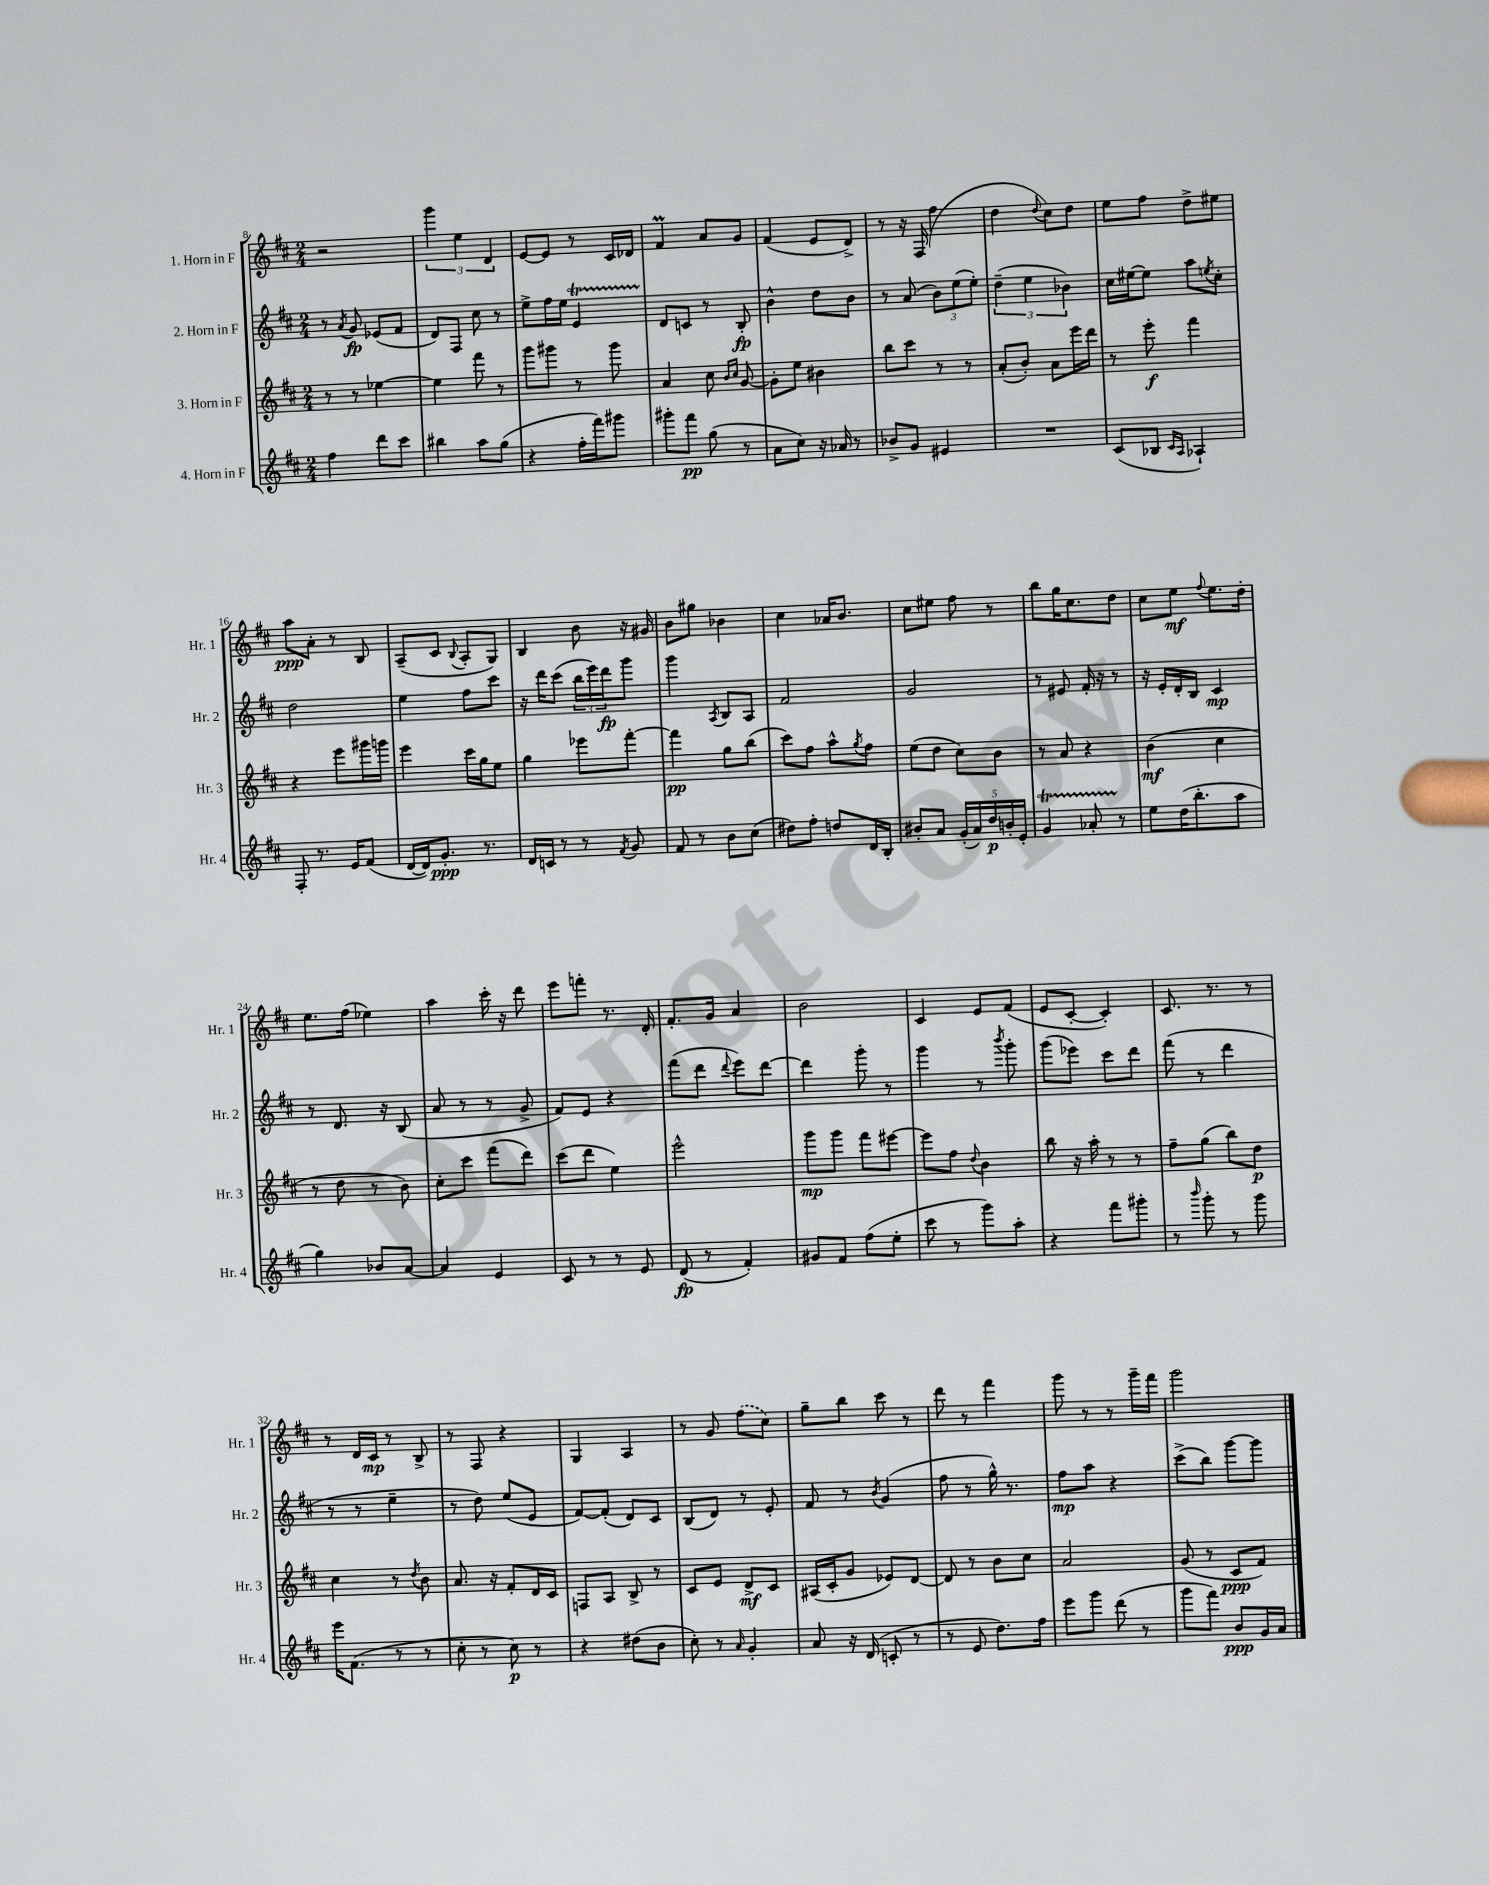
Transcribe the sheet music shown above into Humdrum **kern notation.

**kern	**dynam	**kern	**dynam	**kern	**dynam	**kern	**dynam
*part4	*part4	*part3	*part3	*part2	*part2	*part1	*part1
*staff4	*staff4	*staff3	*staff3	*staff2	*staff2	*staff1	*staff1
*I"4. Horn in F	*	*I"3. Horn in F	*	*I"2. Horn in F	*	*I"1. Horn in F	*
*I'Hr. 4	*	*I'Hr. 3	*	*I'Hr. 2	*	*I'Hr. 1	*
*clefG2	*	*clefG2	*	*clefG2	*	*clefG2	*
*k[f#c#]	*	*k[f#c#]	*	*k[f#c#]	*	*k[f#c#]	*
*M2/4	*	*M2/4	*	*M2/4	*	*M2/4	*
=8	=8	=8	=8	=8	=8	=8	=8
4ff#\	.	8r	.	8r	.	2r	.
.	.	.	.	8qa/	.	.	.
.	.	8r	.	8g/	fp	.	.
8ddd\L	.	[4ee-X\	.	(8e-X/L	.	.	.
8ccc#\J	.	.	.	8f#/J	.	.	.
=9	=9	=9	=9	=9	=9	=9	=9
4bb#X\	.	4ee-\]	.	8d/L)	.	6ggg\	.
.	.	.	.	8F#/J	.	.	.
.	.	.	.	.	.	6ee\	.
8aa\L	.	8fff#\	.	8cc#\	.	.	.
.	.	.	.	.	.	6d/	.
(8gg\J	.	8r	.	8r	.	.	.
=10	=10	=10	=10	=10	=10	=10	=10
4r	.	8ggg\L	.	8ee^\L	.	[8e/L	.
.	.	8ggg#X\J	.	16ff#\L	.	8e/J]	.
.	.	.	.	16ee\JJ	.	.	.
16ff#'\LL	.	8r	.	4eT/	.	8r	.
16fff#\J)	.	.	.	.	.	.	.
8ggg#X\J	.	8ggg#\	.	.	.	16c#/LL	.
.	.	.	.	.	.	16d-X/JJ	.
=11	=11	=11	=11	=11	=11	=11	=11
8ggg#X'\L	.	4a/	.	8d/L	.	4f#m/	.
8fff#\J	pp	.	.	8cn/J	.	.	.
(8gg\	.	8cc#\	.	8r	.	8a/L	.
.	.	16qqb/LL	.	.	.	.	.
.	.	16qqcc#/JJ	.	.	.	.	.
8r	.	[8g/	.	8B'/	fp	8g/J	.
=12	=12	=12	=12	=12	=12	=12	=12
8a\L	.	8g'\L]	.	4b^^\	.	(4f#/	.
8cc#\J)	.	8ee\J	.	.	.	.	.
16r	.	4b#X\	.	8dd\L	.	8e/L	.
16a-X/	.	.	.	.	.	.	.
8r	.	.	.	8b\J	.	8d^/J)	.
=13	=13	=13	=13	=13	=13	=13	=13
8b-X^/L	.	8bb\L	.	8r	.	8r	.
8g/J	.	8ccc#\J	.	(8a/	.	16r	.
.	.	.	.	.	.	(16F#/	.
4e#X/	.	8r	.	12b\L)	.	4ff#\	.
.	.	.	.	(12ee\	.	.	.
.	.	8r	.	.	.	.	.
.	.	.	.	12ee'\J)	.	.	.
=14	=14	=14	=14	=14	=14	=14	=14
2r	.	(8a'/L	.	(6dd~\	.	4dd\	.
.	.	8b'/J)	.	.	.	.	.
.	.	.	.	6ee\	.	.	.
.	.	.	.	.	.	8qqdd/	.
.	.	8a\L	.	.	.	8cc#\L)	.
.	.	.	.	6b-X\)	.	.	.
.	.	16eee\L	.	.	.	8dd\J	.
.	.	16ddd\JJ	.	.	.	.	.
=15	=15	=15	=15	=15	=15	=15	=15
(8c#/L	.	8r	.	16cc#\LL	.	8ee\L	.
.	.	.	.	[16ee#X\J	.	.	.
8B-X/J	.	8eee'\	f	8ee#\J]	.	8ff#\J	.
16qqc#/LL	.	.	.	.	.	.	.
16qqA/JJ	.	.	.	.	.	.	.
4A-X`/)	.	4fff#\	.	8aa\L	.	8dd^\L	.
.	.	.	.	8qeen/	.	.	.
.	.	.	.	8cc#'\J	.	8ee#X\J	.
!!LO:LB:g=z
=16	=16	=16	=16	=16	=16	=16	=16
8F#'/	.	4r	.	2dd\	.	8aa\L	ppp
8.r	.	.	.	.	.	8a'\J	.
.	.	8eee\L	.	.	.	8r	.
16e/KL	.	.	.	.	.	.	.
(8f#/J	.	16ggg#X\L	.	.	.	8B/	.
.	.	16gggn\JJ	.	.	.	.	.
=17	=17	=17	=17	=17	=17	=17	=17
[16d/LL	.	4eee\	.	4ee\	.	(8A~/L	.
16d/J])	.	.	.	.	.	.	.
8.g'/J	ppp	.	.	.	.	8c#/J	.
.	.	.	.	.	.	8qqB/	.
.	.	16ccc#\LL	.	8ff#\L	.	8A'/L	.
8.r	.	16gg\J	.	.	.	.	.
.	.	8ee\J	.	8ccc#\J	.	8G/J)	.
=18	=18	=18	=18	=18	=18	=18	=18
16d/LL	.	4gg\	.	16r	.	4B/	.
16cn/JJ	.	.	.	16ddd\KL	.	.	.
8r	.	.	.	(8ccc#\J	.	.	.
8r	.	8eee-X\L	.	24bb\LL	.	8b\	.
.	.	.	.	24eee\)	.	.	.
.	.	.	.	24ddd\J	fp	.	.
8qf#/	.	.	.	.	.	.	.
8g/	.	[8fff#'\J	.	8ggg\J	.	16r	.
.	.	.	.	.	.	16g#X/	.
=19	=19	=19	=19	=19	=19	=19	=19
8f#/	.	4fff#\]	pp	4ggg\	.	8b\L	.
8r	.	.	.	.	.	8gg#X\J	.
.	.	.	.	8qA/	.	.	.
8b\L	.	8gg\L	.	8B/L	.	4b-X\	.
(8cc#\J	.	(8bb\J	.	8A/J	.	.	.
=20	=20	=20	=20	=20	=20	=20	=20
8dd#X\L)	.	8ccc#\L)	.	2f#/	.	4cc#\	.
8ff#'\J	.	8ff#\J	.	.	.	.	.
8ddn/L	.	8aa^^\L	.	.	.	16a-X/KL	.
.	.	.	.	.	.	8.b/J	.
.	.	8qgg/	.	.	.	.	.
16d/L	.	8ff#\J	.	.	.	.	.
16B'/JJ	.	.	.	.	.	.	.
=21	=21	=21	=21	=21	=21	=21	=21
8b#X'/L	.	(8ee\L	.	2g/	.	8cc#\L	.
8a/J	.	8dd\J	.	.	.	8ee#X\J	.
(20g'/LL	.	8cc#\L)	.	.	.	8ff#\	.
20a/)	.	.	.	.	.	.	.
20dd/	p	.	.	.	.	.	.
.	.	8b\J	.	.	.	8r	.
20bn'/	.	.	.	.	.	.	.
20e'/JJ	.	.	.	.	.	.	.
=22	=22	=22	=22	=22	=22	=22	=22
4gT/	.	8r	.	8r	.	8bb\L	.
.	.	8a/	.	8e#X/	.	16gg\K	.
.	.	.	.	.	.	8.cc#\	.
8a-XTTT'/	.	4r	.	16f#'/	.	.	.
.	.	.	.	16r	.	.	.
8r	.	.	.	8r	.	8dd\J	.
=23	=23	=23	=23	=23	=23	=23	=23
8ee\L	.	(4b\	mf	16r	.	8cc#\L	.
.	.	.	.	16e'/LL	.	.	.
(16dd\K	.	.	.	16d'/	.	8ee\J	mf
8.bb'\	.	.	.	16B/JJ	.	.	.
.	.	.	.	.	.	8qqff#/	.
.	.	4cc#\	.	4c#/	mp	8.ee\L	.
8aa\J	.	.	.	.	.	.	.
.	.	.	.	.	.	16dd'\Jk	.
!!LO:LB:g=z
=24	=24	=24	=24	=24	=24	=24	=24
4gg\)	.	8r	.	8r	.	8.ee\L	.
.	.	8dd\	.	8.d/	.	.	.
.	.	.	.	.	.	(16ff#\Jk	.
8b-X/L	.	8r	.	.	.	4ee-X\)	.
.	.	.	.	16r	.	.	.
[8a/J	.	8b\)	.	(8B/	.	.	.
=25	=25	=25	=25	=25	=25	=25	=25
4a/]	.	8cc#'\L	.	8a/	.	4aa\	.
.	.	8ccc#\J	.	8r	.	.	.
4e/	.	(8fff#\L	.	8r	.	16ccc#'\	.
.	.	.	.	.	.	16r	.
.	.	8ddd\J)	.	8g^/	.	8ddd\	.
=26	=26	=26	=26	=26	=26	=26	=26
8c#/	.	(8ccc#\L	.	8f#/L)	.	8eee\L	.
8r	.	8ddd\J	.	8e/J	.	8fffn'\J	.
8r	.	4ee\)	.	4r	.	8.r	.
8e/	.	.	.	.	.	.	.
.	.	.	.	.	.	16d'/	.
=27	=27	=27	=27	=27	=27	=27	=27
(8d/	fp	2eee^^\	.	(8fff#\L	.	8.f#'/L	.
8r	.	.	.	8ddd\J	.	.	.
.	.	.	.	.	.	16g/Jk	.
.	.	.	.	8qqddd/	.	.	.
4f#'/)	.	.	.	8eee\L)	.	4a/	.
.	.	.	.	[8ddd\J	.	.	.
=28	=28	=28	=28	=28	=28	=28	=28
8g#X/L	.	8ggg\L	mp	4ddd\]	.	2b\	.
8f#/J	.	8ggg\J	.	.	.	.	.
(8ff#\L	.	8fff#\L	.	8ggg'\	.	.	.
8ee'\J	.	[8eee#X\J	.	8r	.	.	.
=29	=29	=29	=29	=29	=29	=29	=29
8ccc#\	.	8eee#\L]	.	4ggg\	.	4c#/	.
8r	.	8ff#\J	.	.	.	.	.
.	.	8qqdd/	.	.	.	.	.
8ggg\L)	.	4b\	.	8r	.	8e/L	.
.	.	.	.	8qbbb/	.	.	.
8aa'\J	.	.	.	8ggg'\	.	(8f#/J	.
=30	=30	=30	=30	=30	=30	=30	=30
4r	.	8bb\	.	(8ggg\L	.	8e/L	.
.	.	16r	.	8eee-X\J)	.	[8c#'/J	.
.	.	16aa'\	.	.	.	.	.
8fff#\L	.	8r	.	8ccc#\L	.	4c#'/])	.
8ggg#X'\J	.	8r	.	8ddd\J	.	.	.
=31	=31	=31	=31	=31	=31	=31	=31
8r	.	8ff#~\L	.	(8fff#\	.	8.c#/	.
16qqbbb/	.	.	.	.	.	.	.
8ggg'\	.	(8gg\J	.	8r	.	.	.
.	.	.	.	.	.	8.r	.
8r	.	8bb\L)	.	4ddd\	.	.	.
8ggg\	.	8dd\J	p	.	.	8r	.
!!LO:LB:g=z
=32	=32	=32	=32	=32	=32	=32	=32
16eee\KL	.	4cc#\	.	8r	.	8r	.
(8.f#\J	.	.	.	.	.	.	.
.	.	.	.	8r	.	16d/LL	.
.	.	.	.	.	.	16c#/JJ	mp
8r	.	8r	.	4ee~\	.	8r	.
.	.	8qdd/	.	.	.	.	.
8r	.	8b\	.	.	.	8B^/	.
=33	=33	=33	=33	=33	=33	=33	=33
8cc#'\	.	8.a/	.	8r	.	8r	.
8r	.	.	.	8dd\)	.	8F#/	.
.	.	16r	.	.	.	.	.
8cc#\)	p	8f#'/L	.	(8ee/L	.	4r	.
8r	.	16d/L	.	8e/J	.	.	.
.	.	16c#/JJ	.	.	.	.	.
=34	=34	=34	=34	=34	=34	=34	=34
4r	.	8Fn/L	.	[8f#/L)	.	4G/	.
.	.	8A/J	.	(8f#'/J]	.	.	.
(8dd#X\L	.	8B^/	.	8d/L)	.	4A/	.
8b\J	.	8r	.	8c#/J	.	.	.
=35	=35	=35	=35	=35	=35	=35	=35
8cc#'\)	.	8c#/L	.	(8B/L	.	8r	.
8r	.	8e/J	.	8d/J)	.	8g/	.
16qqa/	.	.	.	.	.	.	.
4g'/	.	8d^/L	mf	8r	.	(8ff#\L	.
.	.	8c#/J	.	8e'/	.	8cc#\J)	.
=36	=36	=36	=36	=36	=36	=36	=36
8a/	.	(16A#X/LL	.	8f#/	.	8gg~\L	.
.	.	16c#'/J	.	.	.	.	.
16r	.	8g/J	.	8r	.	8bb\J	.
(16d/	.	.	.	.	.	.	.
.	.	.	.	8qb/	.	.	.
8cn'/	.	8e-X/L)	.	(4g/	.	8ccc#\	.
8r	.	[8d/J	.	.	.	8r	.
=37	=37	=37	=37	=37	=37	=37	=37
8r	.	8d/]	.	8ff#\	.	8ddd\	.
8e/	.	8r	.	8r	.	8r	.
8.dd\L)	.	8b\L	.	16gg^^\)	.	4fff#\	.
.	.	.	.	8.r	.	.	.
.	.	8cc#\J	.	.	.	.	.
16ff#\Jk	.	.	.	.	.	.	.
=38	=38	=38	=38	=38	=38	=38	=38
8eee\L	.	2a/	.	8ff#\L	mp	8ggg\	.
8ggg\J	.	.	.	8aa\J	.	8r	.
(8ddd\	.	.	.	4r	.	8r	.
8r	.	.	.	.	.	16ggg~\LL	.
.	.	.	.	.	.	16fff#\JJ	.
=39	=39	=39	=39	=39	=39	=39	=39
8ggg\L	.	(8g/	.	(8ccc#^\L	.	2ggg\	.
8fff#\J)	.	8r	.	8bb\J)	.	.	.
8b/L	ppp	8c#/L	ppp	[8ggg\L	.	.	.
16g/L	.	8f#/J)	.	8ggg\J]	.	.	.
16a/JJ	.	.	.	.	.	.	.
==	==	==	==	==	==	==	==
*-	*-	*-	*-	*-	*-	*-	*-
